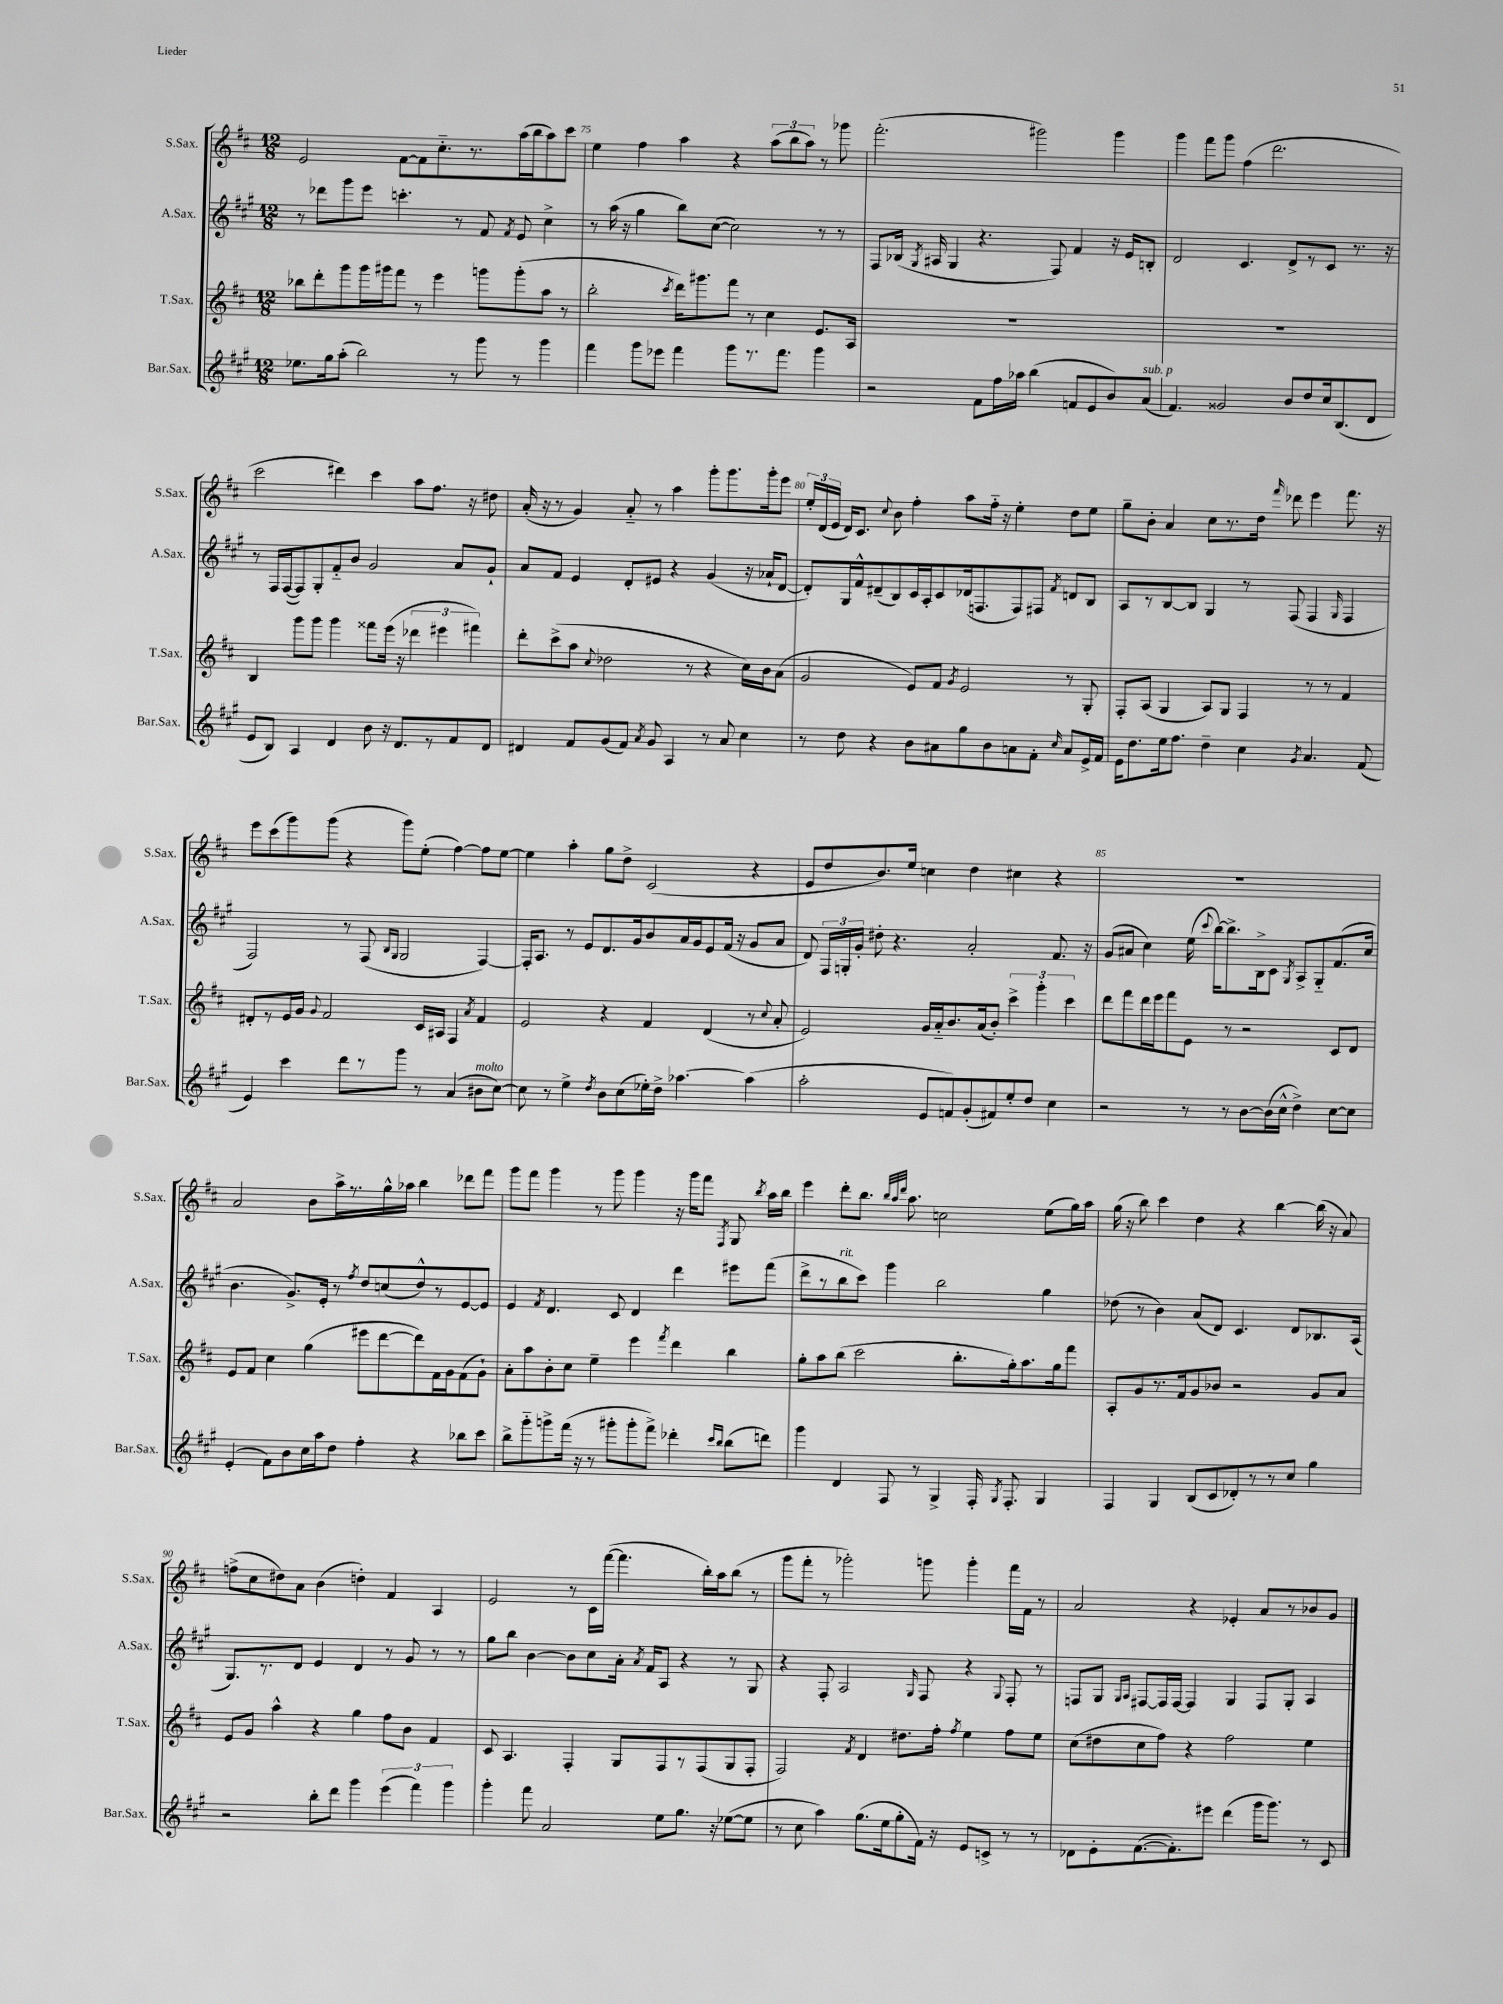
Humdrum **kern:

**kern	**kern	**kern	**kern
*staff4	*staff3	*staff2	*staff1
*clefG2	*clefG2	*clefG2	*clefG2
*k[f#c#g#]	*k[f#c#]	*k[f#c#g#]	*k[f#c#]
*M12/8	*M12/8	*M12/8	*M12/8
8.ee-	8bb-	8r	2e
.	8ddd'	8ddd-	.
16gg#	.	.	.
(8aa'	8ggg	8ggg#	.
2bb)	16ggg	8eee	.
.	16ggg#	.	.
.	8fff#	4.ccc'	[8f#
.	8r	.	8f#]
.	4eee	.	8.cc#'~
8r	.	8r	.
.	.	.	8.r
8ggg#	8ggg	8f#	.
.	.	8qf#	.
8r	(8ggg'	8e	(16aa
.	.	.	16bb
4ggg#	8aa	4cc#^	8aa)
.	8r	.	8ccc#
=	=	=	=
4fff#	2bb'	8r	4ee
.	.	(16aa	.
.	.	16r	.
8ggg#	.	4gg#	4ff#
8eee-	.	.	.
.	8qccc#	.	.
4fff#	16ddd)	8bb)	4aa
.	8.ggg#	.	.
.	.	([8cc#	.
8ggg#	8fff#	2cc#])	4r
8.r	8r	.	.
.	4cc#	.	(12aa
8.fff#	.	.	.
.	.	.	12bb
.	.	.	12aa)
4ggg#	8.e	8r	8r
.	.	8r	8ggg-
.	16A	.	.
=	=	=	=
2r	1.r	8F#	(2.fff#'
.	.	(16B-	.
.	.	8qG#	.
.	.	16A#	.
.	.	4G#	.
8f#	.	4.r	.
16ff#	.	.	.
16aa-	.	.	.
(4bb	.	.	2ggg#)
.	.	8F#)	.
8f	.	4f#	.
8e	.	.	.
8b)	.	16r	4ggg#
.	.	16e	.
(8a	.	8B'	.
=	=	=	=
4.f#)	1.r	2d	4ggg
.	.	.	8fff#
2g##	.	.	8ggg
.	.	4.c#	(4ff#
.	.	.	2.ddd
8b	.	8d^	.
8dd	.	8r	.
16cc#	.	8c#	.
(8.B	.	.	.
.	.	8.r	.
8d	.	.	.
.	.	16r	.
=	=	=	=
8e	4B	8r	2ccc#
8B)	.	16F#	.
.	.	([16F#	.
4A	8ggg	8F#])	.
.	8ggg	8G#'	.
4d	4ggg	8f#'~	4ddd#)
.	.	8b	.
8b	8fff##	2g#	4ccc#
16r	(16eee	.	.
8.d	16r	.	.
.	6ddd-	.	8aa
8r	.	.	8.ff#
.	6eee#	.	.
8f#	.	8a	.
.	.	.	16r
.	6fff#)	.	.
8d	.	8g#`	8dd#
=	=	=	=
4d#	8ddd'	8a	(16a'
.	.	.	16r
.	(8ccc#^	8f#	8r
8f#	8aa	4e	4g)
.	8qqcc#	.	.
(8g#	2dd-	.	.
8f#)	.	8d'	8a'~
8qa	.	.	.
8g#	.	8e#	8r
4A	.	4r	4aa
.	8r	.	.
8r	4r	(4g#	8ggg'
8a	.	.	8.ggg
4cc#	16cc#)	16r	.
.	16b	16a-`	16ggg'
.	(8a	[8d	8eee
=	=	=	=
8r	2g	8d'])	24ee'
.	.	.	(24d
.	.	.	24e
8dd	.	16G#	16d)
.	.	16f#^^	8.c#
4r	.	(8d#~	.
.	.	.	8qqcc#
.	.	8B)	8b
8b	8e)	16c#	4ff#'
.	.	16A'	.
8a#	8f#	8c#	.
.	8qg	.	.
8gg#	2e	(16d-	8aa
.	.	8.F	.
8b	.	.	16ff#'~
.	.	.	16r
8a	.	8F)	4ee'
8f#'	.	8F#	.
16qqcc#	.	8qf#	.
8a	8r	8d	8dd
16e^	8G'	8B	8ee
16f#	.	.	.
=	=	=	=
16e	8F#'	8A	8gg~
8.dd	.	.	.
.	(8A	8r	8b'
16ee	4G	[8B	4a
8.ff#	.	.	.
.	.	8B]	.
4dd~	8A)	4G#	8cc#
.	8G	.	8.r
4cc#	4F#	8r	.
.	.	.	16dd
.	.	.	16qqfff#
.	.	(8F#	8ddd-
8qg#	.	.	.
4.a	8r	4F#	4eee
.	8r	.	.
.	.	16qqG#	.
.	4f#	4F#	8.fff#
(8f#	.	.	.
.	.	.	16r
=	=	=	=
4e)	8d#'	2F#)	8eee
.	8r	.	(8ccc#
4ccc#	16e	.	8ggg)
.	16g	.	.
.	8qqg	.	.
.	2f#	.	(8ggg
8ddd	.	8r	4r
8r	.	(8F#	.
.	.	16qqB	.
.	.	16qqG#	.
8ggg#	.	2G#	8ggg)
8r	16c#	.	(8ee'
.	16A#	.	.
(4a	4F#	.	[4ff#)
.	8qa	.	.
8b#	4f#	[4F#)	8ff#]
[8cc#)	.	.	[8ee
=	=	=	=
8cc#]	2e	16F#']	4ee]
.	.	8.A	.
8r	.	.	.
4ee^	.	8r	4aa'
.	.	8e	.
8qdd	.	.	.
8b	4r	8.d	8gg
(8cc#	.	.	8dd^
.	.	16g#	.
16ee-')	4f#	8b	(2c#
16dd^	.	.	.
[4.aa-	.	16a	.
.	.	16g#	.
.	(4d	8e	.
.	.	(16f#	.
.	.	16r	.
(4aa-]	8r	8g#	4r
.	8qqcc#	.	.
.	8a'	8a	.
=	=	=	=
2aa'	2e)	8d)	8e
.	.	24F#	8dd
.	.	24G'	.
.	.	24g#'	.
.	.	8dd#'	8.b)
.	.	4.r	.
.	.	.	16ee
8e	16g	.	4cc
.	16a'~	.	.
8f)	8.b	.	.
(8g#'	.	2a'	4dd
.	(16a	.	.
8f#)	8b')	.	.
8ee'	6ccc#^	.	4cc#
8dd	.	.	.
.	6ggg'	.	.
4cc#	.	8.f#	4r
.	6ccc#	.	.
.	.	16r	.
=	=	=	=
2r	8ddd	(8g#	1.r
.	8fff#	8a#	.
.	16ddd	4cc#)	.
.	16eee	.	.
.	8fff#	.	.
8r	8e	(16ee	.
.	.	8qqccc#	.
.	.	[16bb)	.
8r	8r	8.bb^]	.
[8b	2r	.	.
.	.	16B^	.
(16b]	.	8c#	.
16cc#^^	.	.	.
.	.	8qG#	.
4dd^)	.	8A^	.
.	.	8G#'~	.
[8cc#	8c#	(8.f#	.
8cc#]	8d	.	.
.	.	16cc#	.
=	=	=	=
(4e'	8e	4.b	2a
.	8f#	.	.
8f#)	4cc#	.	.
8b	.	8.g#^)	.
16cc#	(4gg	.	8b
16aa	.	16e'	.
8dd	.	8r	16aa^
.	.	.	8.r
.	.	8qff#	.
4ff#'	8eee#	8dd	.
.	[8ddd	(8cc	16gg^^
.	.	.	16aa-
4r	8ddd])	8dd^^)	4bb
.	16f#	8r	.
.	16g	.	.
8bb-	(8f#	[8e	8ddd-
8ccc#	8g`)	8e]	8fff#
=	=	=	=
8bb^	8a'	4e	8ggg
8ggg#'~	8aa	.	8fff#
.	.	8qf#	.
8ggg^	8b'	4.d	4ggg
(16fff#	8cc#	.	.
16r	.	.	.
8r	4ee~	.	8r
8ggg#'	.	8c#	8ggg
8ggg#'	4eee	4d	4ggg
8fff#^)	.	.	.
.	8qfff#	.	.
4ddd-'	4ddd	4ddd	16r
.	.	.	16ggg
.	.	.	8fff#
16qqccc#	.	.	.
16qqbb	.	.	8qF#
(8bb	4bb	8eee#	8G
.	.	.	8qbb
8ddd)	.	(8fff#	16aa
.	.	.	16bb
=	=	=	=
4ggg#	8gg'	8ddd^	4eee
.	8aa	8r	.
4d	(8bb	8bb	8ddd'
.	2ccc#	8ccc#)	8.bb
8F#	.	4ggg#	.
.	.	.	32qqbb
.	.	.	32qqaa
.	.	.	32qqddd
.	.	.	8.aa
8r	.	.	.
4G#^	.	2bb	2cc
.	8.bb'	.	.
16F#'	.	.	.
8qG#	.	.	.
8.F#'	16gg')	.	.
.	8.aa	.	.
4G#	.	4gg#	(8ee
.	16gg	.	.
.	8fff#	.	16gg)
.	.	.	16aa
=	=	=	=
4F#	8A'	(8dd-	(16gg
.	.	.	16r
.	8g	8r	8bb)
4G#	8.r	4b)	4ccc#
.	16f#	.	.
(8B	8g	(8a	4dd
8c#	8b-	8d)	.
8d-')	2r	4.c#	4r
8r	.	.	.
8r	.	.	[4bb
8cc#	.	8d	.
4gg#	8g	8.B-	(16bb]
.	.	.	16r
.	8a	.	8a)
.	.	(16A	.
=	=	=	=
2r	8e	8.G#)	(8ff^
.	8g	.	8cc#
.	.	8.r	.
.	4aa^^	.	8dd#)
.	.	8d	8a
8bb'	4r	4e	(4b
8ddd	.	.	.
4ggg#	4gg	4d	4dd')
(6eee	8ff#	8r	4f#
.	8b	8g#	.
6fff#)	.	.	.
.	4f#	8r	4A
6ggg#	.	.	.
.	.	8r	.
=	=	=	=
4ggg#'	8c#	8gg#	2e
.	4.A	8bb	.
8fff#	.	[4b	.
2a	.	.	.
.	4F#'	8b]	8r
.	.	8cc#	16c#
.	.	.	([16fff#
.	8G	16a'	4.fff#]
.	.	8qa	.
.	.	16f#	.
8ee	8F#	8A	.
8.gg#	8r	4r	.
.	(8F#	.	16bb')
16r	.	.	16aa
([8ee-	8G	8r	(8bb
8ee-]	8F#'	8G#	8r
=	=	=	=
8r	2F#)	4r	8ggg
8cc#	.	.	8fff#'
4aa)	.	8F#'	8r
.	.	2A	2ggg-')
.	8qf#	.	.
(8.gg#	4d	.	.
16ee	.	.	.
8gg#'	8.dd#	.	.
.	.	16qqG#	.
16f#)	.	8F#	8ggg
16r	16ff#'	.	.
.	8qff#	.	.
8e	4ee	4r	4ggg'
8c^	.	.	.
.	.	8qqG#	.
8r	8ff#	8F#'	16fff#
.	.	.	16f#
8r	8ee	8r	8r
=	=	=	=
8d-	(8cc#	8F	2a
8e'	8dd#	8G#	.
.	.	16qqG#	.
.	.	16qqA	.
([8.f#	8cc#	[8F#	.
.	8ff#)	16F#]	.
8.f#'])	.	[16F#	.
.	4r	4F#]	4r
8eee#	.	.	.
(4ddd	2ff#	4G#	4e-'
16ggg#	.	8F#	8a
8.ggg#)	.	.	.
.	.	8G#'	8r
8r	4ee	4A	8b-
8c#	.	.	8g
==	==	==	==
*-	*-	*-	*-
